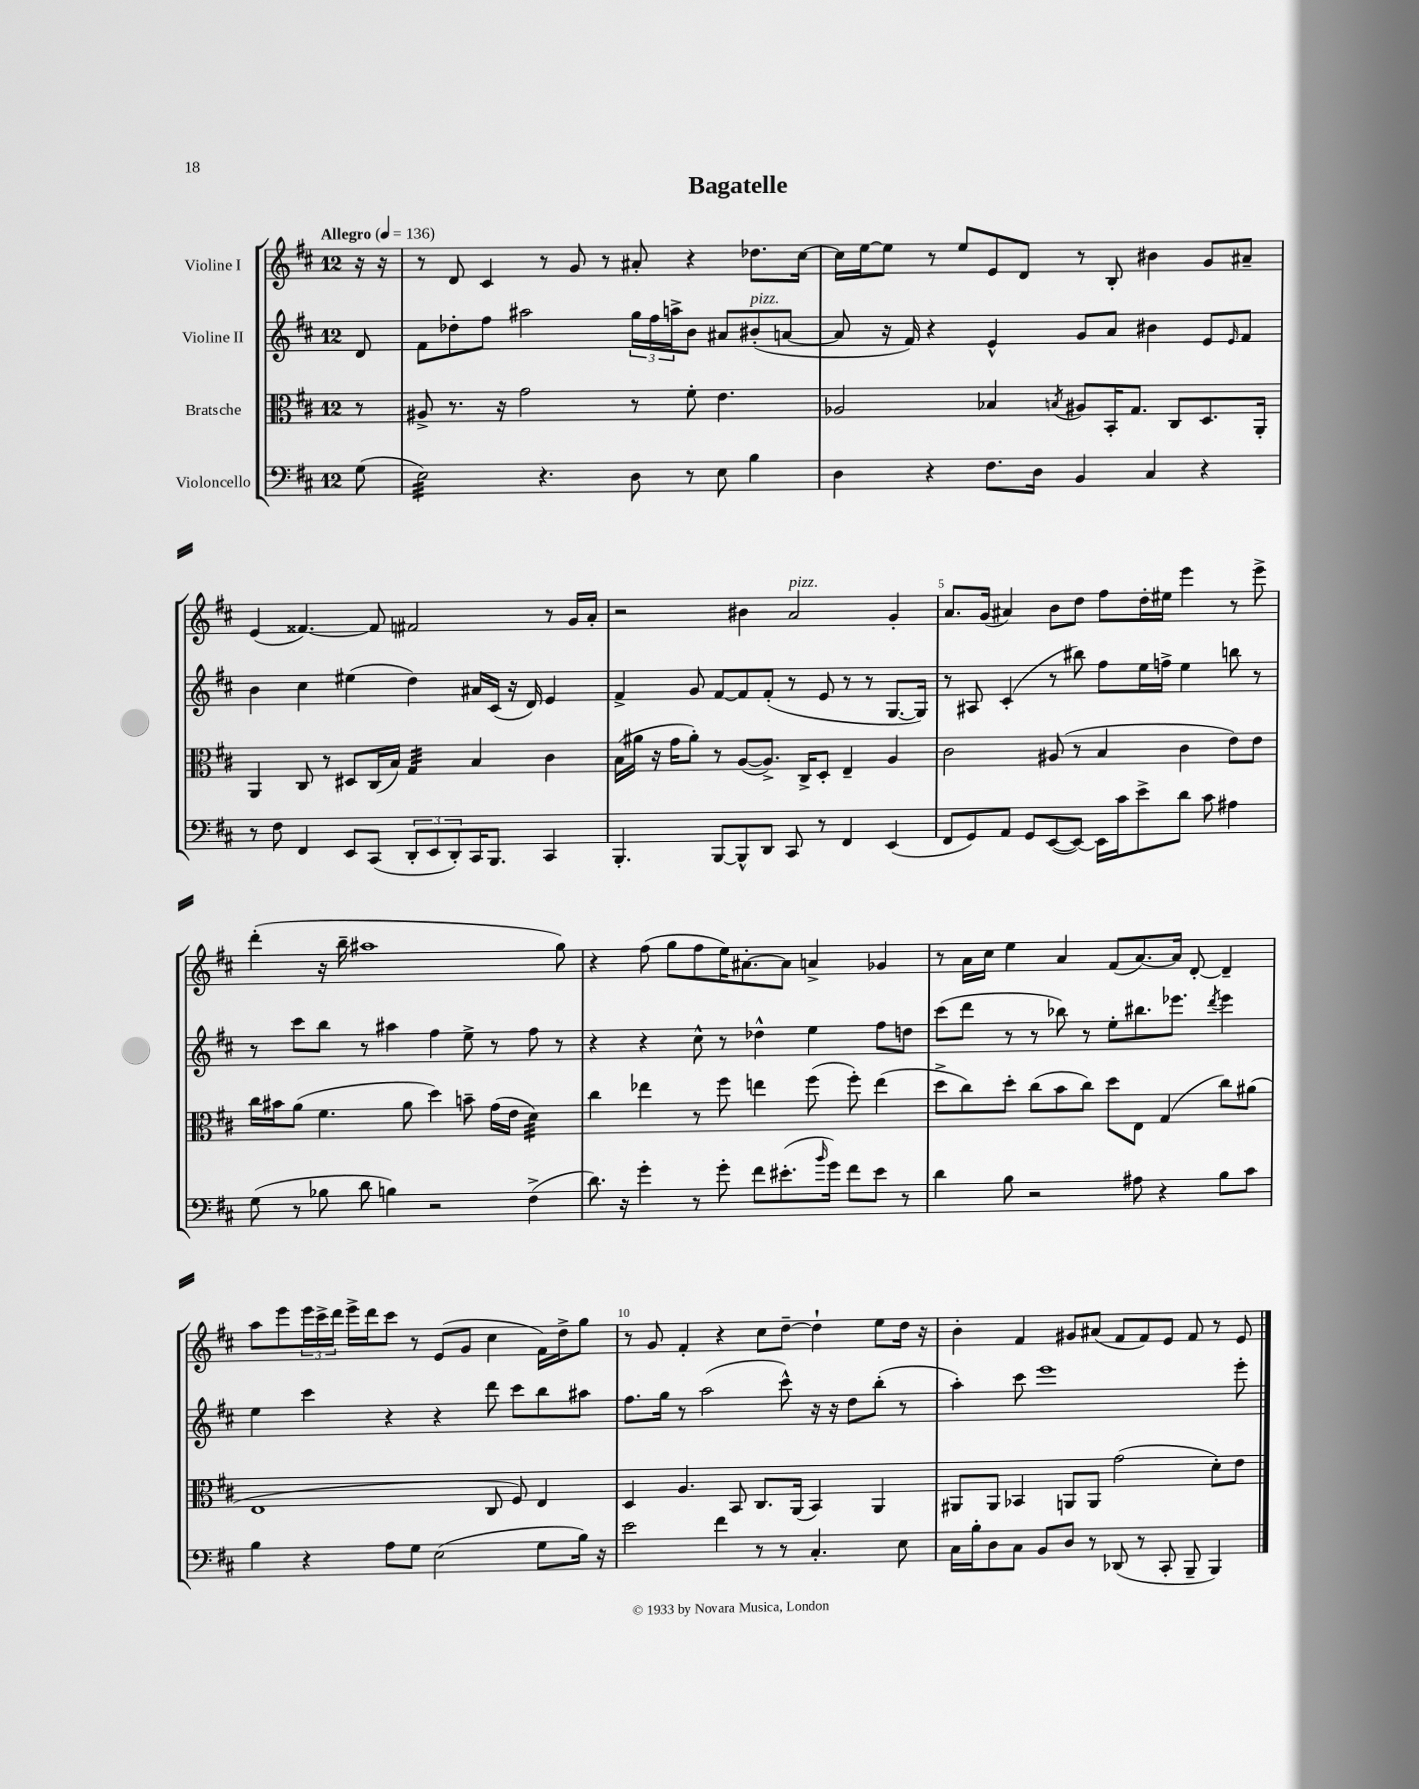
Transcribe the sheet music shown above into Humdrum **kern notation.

**kern	**kern	**kern	**kern
*staff4	*staff3	*staff2	*staff1
*clefF4	*clefC3	*clefG2	*clefG2
*k[f#c#]	*k[f#c#]	*k[f#c#]	*k[f#c#]
*M12/8	*M12/8	*M12/8	*M12/8
*MM136	*MM136	*MM136	*MM136
(8G	8r	8d	16r
.	.	.	16r
=	=	=	=
2E)	8A#^	8f#	8r
.	8.r	8dd-'	8d
.	.	8ff#	4c#
.	16r	.	.
.	2g	2aa#	.
4.r	.	.	8r
.	.	.	8g
.	.	.	8r
8D	8r	24gg	8a#'
.	.	24ff#	.
.	.	24aa^	.
8r	8f#'	8b	4r
8E	4.e	8a#	.
4B	.	(8b#'	8.dd-
.	.	[8a	.
.	.	.	[16cc#
=	=	=	=
4D	2A-	8a]	16cc#]
.	.	.	[16ee
.	.	16r	8ee]
.	.	16f#)	.
4r	.	4r	8r
.	.	.	8ee
8.F#	4B-	4e^^	8e
.	.	.	8d
16D	.	.	.
.	8qB	.	.
4BB	8A#	8g	8r
.	16BB'	8a	8B'
.	8.G	.	.
4C#	.	4b#	4b#
.	8C#	.	.
4r	8.D	8e	8g
.	.	16qqe	.
.	.	8f#	8a#~
.	16AA'	.	.
=	=	=	=
8r	4AA	4b	(4e
8F#	.	.	.
4FF#	8C#	4cc#	[4.f##)
.	8r	.	.
8EE	8D#	(4ee#	.
(8CC#	(16C#	.	8f##]
.	16B)	.	.
12DD'	4G	4dd)	2f#
12EE	.	.	.
12DD')	.	.	.
16CC#	4B	16a#	.
8.BBB	.	(16c#	.
.	.	16r	.
.	.	16d)	.
4CC#	4c#	4e	8r
.	.	.	16g
.	.	.	16a'
=	=	=	=
4.BBB'	(16B	4f#^	2r
.	16a#	.	.
.	16r	.	.
.	16g	.	.
.	8a#')	8g	.
[8BBB	8r	[8f#	.
8BBB^^]	([8A	8f#]	4b#
8DD	8.A^])	(8f#'	.
8CC#	.	8r	2a
.	16C#^	.	.
8r	8D'	8e	.
4FF#	4E~	8r	.
.	.	8r	.
(4EE	4A	[8.G	4g'
.	.	16G])	.
=	=	=	=
8FF#	2c#	8r	8.a
8GG)	.	8A#	.
.	.	.	(16g
8AA	.	(4c#'	4a#)
8GG	.	.	.
([8EE	(8A#	8r	8b
8EE_)	8r	8bb#)	8dd
16EE]	4B	8ff#	8ff#
16c#	.	.	.
8e^	.	16ee	16dd'
.	.	16ff^	16ee#
8d	4c#	4ee	4eee
8c#	.	.	.
4A#	8e)	8bb	8r
.	8e	8r	8eee^
=	=	=	=
(8G	16cc#	8r	(4ddd'
.	16b#	.	.
8r	(8a	8ccc#	.
8B-	4.f#	8bb	16r
.	.	.	16bb~
8d	.	8r	1aa#
4B)	.	4aa#	.
.	8a	.	.
2r	4dd)	4ff#	.
.	8b~	8ee^	.
.	(16g	8r	.
.	16e	.	.
(4F#^	4d)	8ff#	.
.	.	8r	8gg)
=	=	=	=
8.d)	4cc#	4r	4r
16r	.	.	.
4g'	4ee-	4r	(8ff#
.	.	.	8gg
8r	8r	8cc#^^	8ff#
8g'	8ff#	8r	16ee)
.	.	.	[8.a#'
8f#	4ee	4dd-^^	.
(8.e#'	.	.	8a#]
.	(8ff#	4ee	4a^
16qqb	.	.	.
16g)	.	.	.
8f#	8ff#')	.	.
8e#	(4ee	8ff#	4g-
8r	.	8dd	.
=	=	=	=
4d	8dd^	(8ccc#	8r
.	8cc#)	8ddd	16a
.	.	.	16cc#
8B	8dd'	8r	4ee
2r	(8cc#	8r	.
.	8b	8bb-)	4a
.	8cc#)	8r	.
.	8dd	8ee'	(8f#
8A#	8E	8.bb#	[8.a)
4r	(4G	.	.
.	.	8.eee-	16a]
.	.	.	[8d'
.	.	8qddd	.
8B	8cc#)	4eee-	4d~]
8c#	(8a#	.	.
=	=	=	=
4B	1E	4ee	8aa
.	.	.	8eee
4r	.	4ccc#	24eee
.	.	.	24ccc#^
.	.	.	24ddd
.	.	.	16eee^
.	.	.	16ddd
8A	.	4r	8ccc#
8G	.	.	8r
(2E	.	4r	(8e
.	.	.	8g
.	8C#	8ddd	4cc#
.	8F#)	8ccc#	.
8G	4E	8bb	16f#)
.	.	.	16dd^
16B)	.	8aa#	8gg
16r	.	.	.
=	=	=	=
2e	4D	8.ff#	8r
.	.	.	8g
.	.	16gg	.
.	4.A	8r	4f#'
.	.	(2aa	.
4f#	.	.	4r
.	8BB	.	.
8r	8.C#	.	8cc#
8r	.	8ccc#^^)	[8dd~
.	(16AA	.	.
4.C#'	4BB)	16r	4dd`]
.	.	16r	.
.	.	8dd	.
.	4AA	(8bb'	8ee
8E	.	8r	16dd
.	.	.	16r
=	=	=	=
16C#	8AA#	4aa')	4b'
16B'	.	.	.
8D	8AA#	.	.
8C#	4BB-	8ccc#	4f#
8BB	.	1eee	.
8D	8AA	.	8g#
8r	8AA	.	(8a#
(8DD-	(2g	.	8f#
8r	.	.	8f#)
8CC#'	.	.	8e
8BBB~	.	.	8f#
4BBB)	8d')	.	8r
.	8e	8eee'	8e
==	==	==	==
*-	*-	*-	*-
